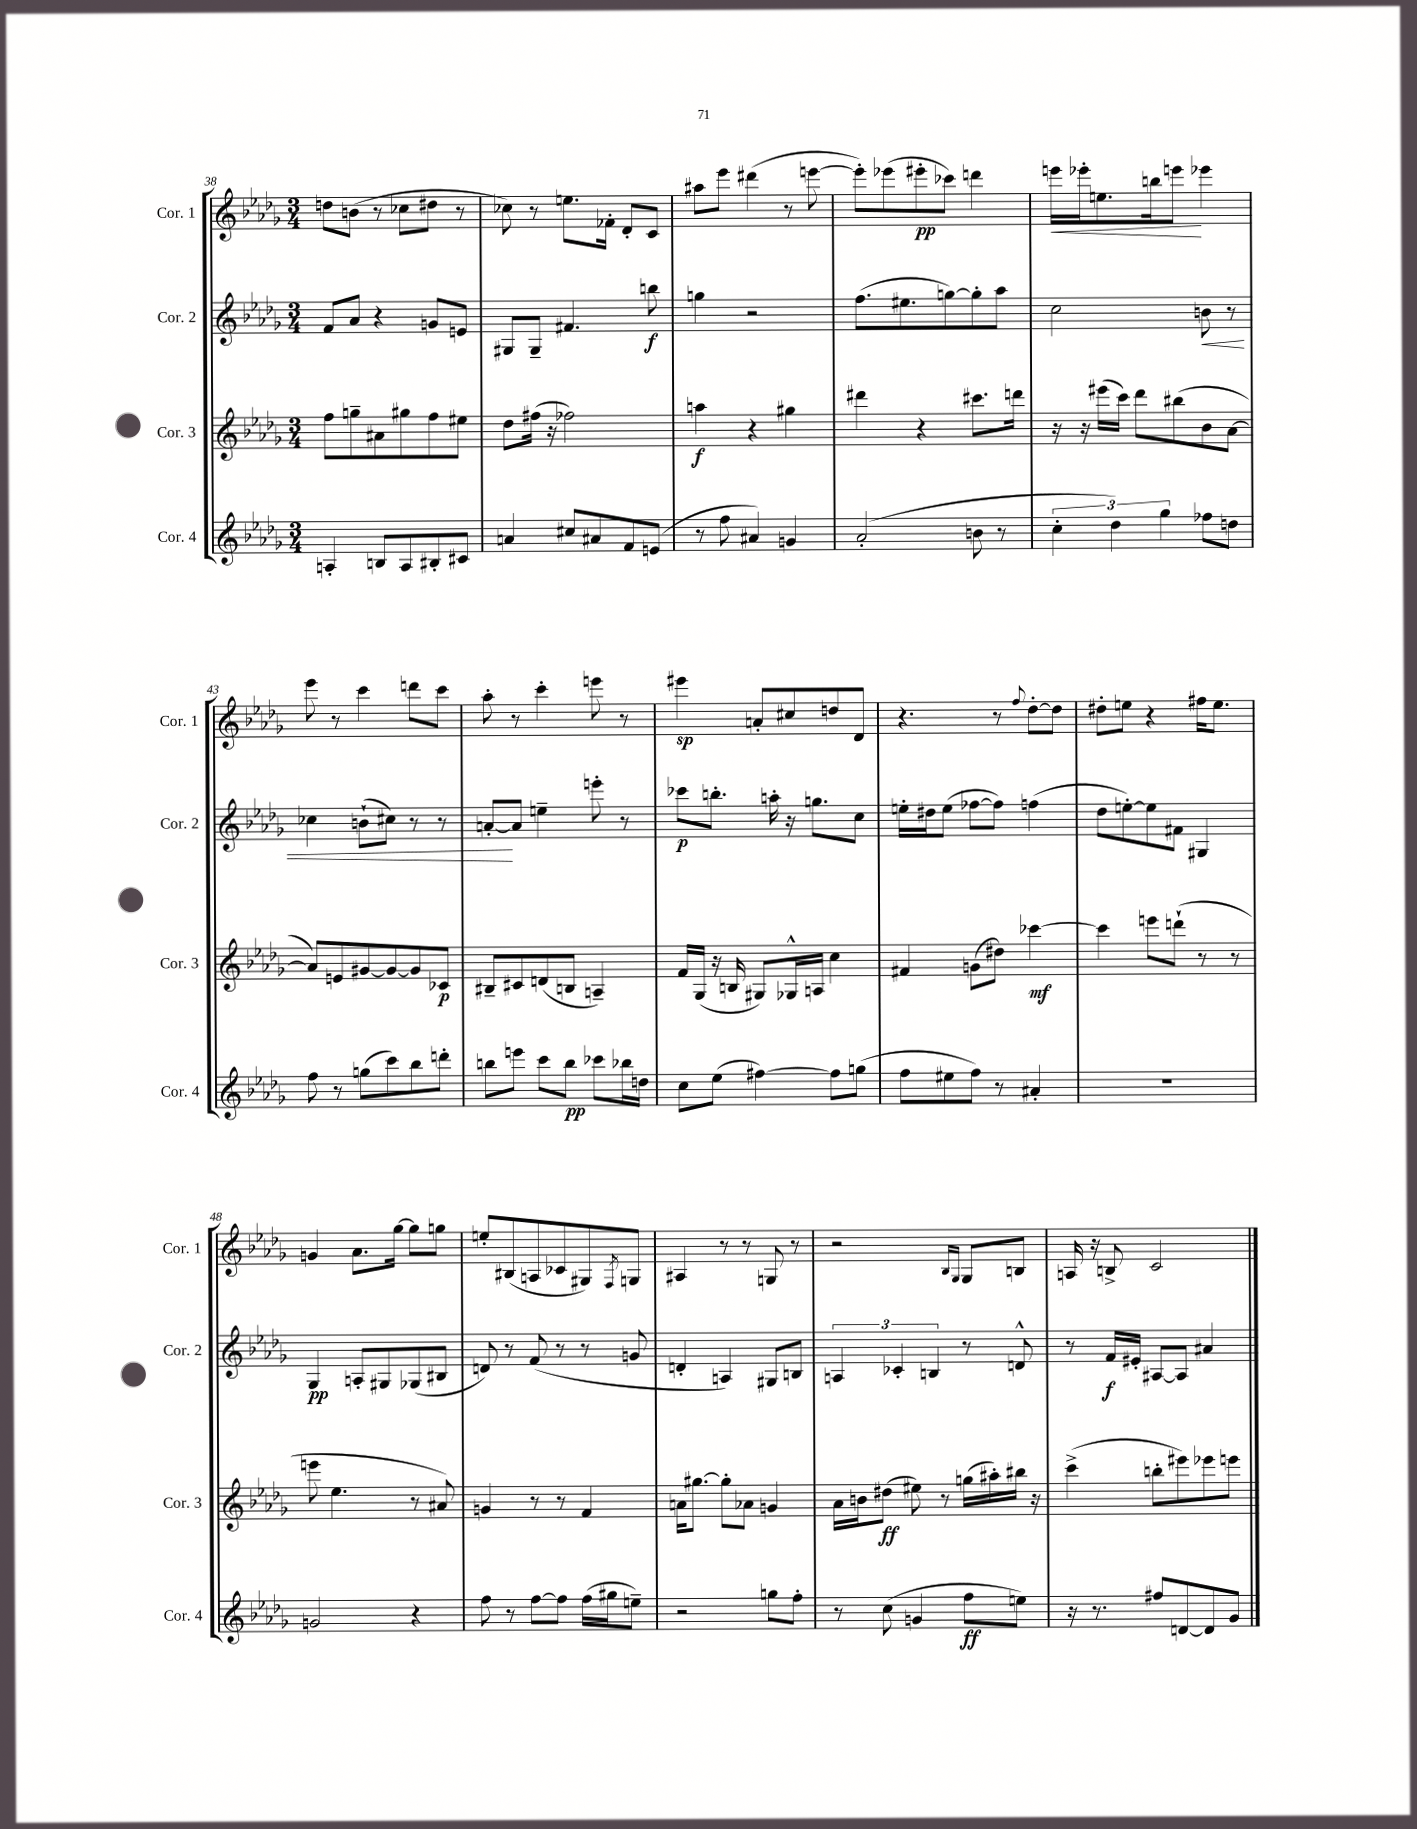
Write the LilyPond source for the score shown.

<<
\new StaffGroup <<
\new Staff = "s0" \with { instrumentName = "Cor. 1" shortInstrumentName = "Cor. 1" } {
    \clef treble \key des \major \numericTimeSignature \time 3/4
    d''8 b'8( r8 ces''8 dis''8 r8 |
    ces''8) r8 e''8. fes'16-. des'8-. c'8 |
    ais''8 ees'''8 dis'''4( r8 e'''8~ |
    e'''8-.) ees'''8( eis'''8-.\pp ces'''8) d'''4 |
    e'''16\< ees'''16-. e''8. b''16 e'''8\! ees'''4 |
    ees'''8 r8 c'''4 d'''8 c'''8 |
    aes''8-. r8 c'''4-. e'''8 r8 |
    eis'''4\sp a'8-. cis''8 d''8 des'8 |
    r4. r8 \appoggiatura { f''8 } des''8~-. des''8 |
    dis''8-. e''8 r4 fis''16 e''8. |
    g'4 aes'8. ges''16~ ges''8 g''8 |
    e''8-. bis8( a8 ces'8 gis8) \acciaccatura { f8 } g8 |
    ais4 r8 r8 g8 r8 |
    r2 \grace { bes16 ges16 } ges8 b8 |
    a16 r16 b8-> c'2 \bar "|." |
}
\new Staff = "s1" \with { instrumentName = "Cor. 2" shortInstrumentName = "Cor. 2" } {
    \clef treble \key des \major \numericTimeSignature \time 3/4
    f'8 aes'8 r4 g'8 e'8 |
    gis8 gis8-- fis'4. b''8\f |
    g''4 r2 |
    f''8.( eis''8. g''8~) g''8-. aes''8 |
    c''2 b'8\< r8 |
    ces''4 b'8-!( cis''8) r8 r8 |
    a'8~-.\! a'8 e''4-- e'''8-. r8 |
    ces'''8\p b''8.-. a''16-. r16 g''8. c''8 |
    e''16-. dis''16 e''8( fes''8~ fes''8) f''4( |
    des''8 e''8~-.) e''8 fis'8 gis4 |
    ges4\pp a8-. gis8 ges8( bis8 |
    d'8) r8 f'8( r8 r8 g'8 |
    d'4-. a4) gis8 b8 |
    \tuplet 3/2 { a4 ces'4-. b4 } r8 d'8-^ |
    r8 f'16\f eis'16-. ais8~ ais8 ais'4 \bar "|." |
}
\new Staff = "s2" \with { instrumentName = "Cor. 3" shortInstrumentName = "Cor. 3" } {
    \clef treble \key des \major \numericTimeSignature \time 3/4
    f''8 g''8-- ais'8 gis''8 f''8 eis''8 |
    des''8 fis''16( r16 fes''2) |
    a''4\f r4 gis''4 |
    dis'''4 r4 cis'''8. d'''16 |
    r16 r16 eis'''16( c'''16) des'''8 bis''8( bes'8 aes'8~ |
    aes'8) e'8 gis'8~ gis'8~ gis'8 ces'8\p |
    bis8-- cis'8 d'8( b8 a4--) |
    f'16 ges16( r16 b16 gis8) ges16-^ a16 c''4 |
    fis'4 g'8( dis''8) ces'''4~\mf |
    ces'''4 e'''8 d'''8-!( r8 r8 |
    e'''8 ees''4. r8 ais'8) |
    g'4 r8 r8 f'4 |
    a'16 gis''8.~ gis''8-. aes'8 g'4 |
    aes'16 b'16 dis''8\ff( eis''8) r8 g''16( ais''16-.) bis''16 r16 |
    c'''4->( b''8-. eis'''8) ees'''8 e'''8 \bar "|." |
}
\new Staff = "s3" \with { instrumentName = "Cor. 4" shortInstrumentName = "Cor. 4" } {
    \clef treble \key des \major \numericTimeSignature \time 3/4
    a4-. b8 a8 bis8-. cis'8 |
    a'4 cis''8 ais'8 f'8 e'8( |
    r8 f''8 ais'4) g'4 |
    aes'2-.( b'8 r8 |
    \tuplet 3/2 { c''4-. des''4) ges''4 } fes''8 d''8 |
    f''8 r8 g''8( c'''8) bes''8 d'''8-. |
    b''8 e'''8 c'''8 b''8\pp ces'''8 bes''16 d''16 |
    c''8 ees''8( fis''4~) fis''8 g''8( |
    f''8 eis''8 f''8) r8 ais'4-. |
    R2. |
    g'2 r4 |
    f''8 r8 f''8~ f''8 f''16( gis''16 e''8--) |
    r2 g''8 f''8-. |
    r8 c''8( g'4 f''8\ff e''8) |
    r16 r8. fis''8 d'8~ d'8 ges'8 \bar "|." |
}
>>
>>
\layout { \context { \Score currentBarNumber = #38 } }
